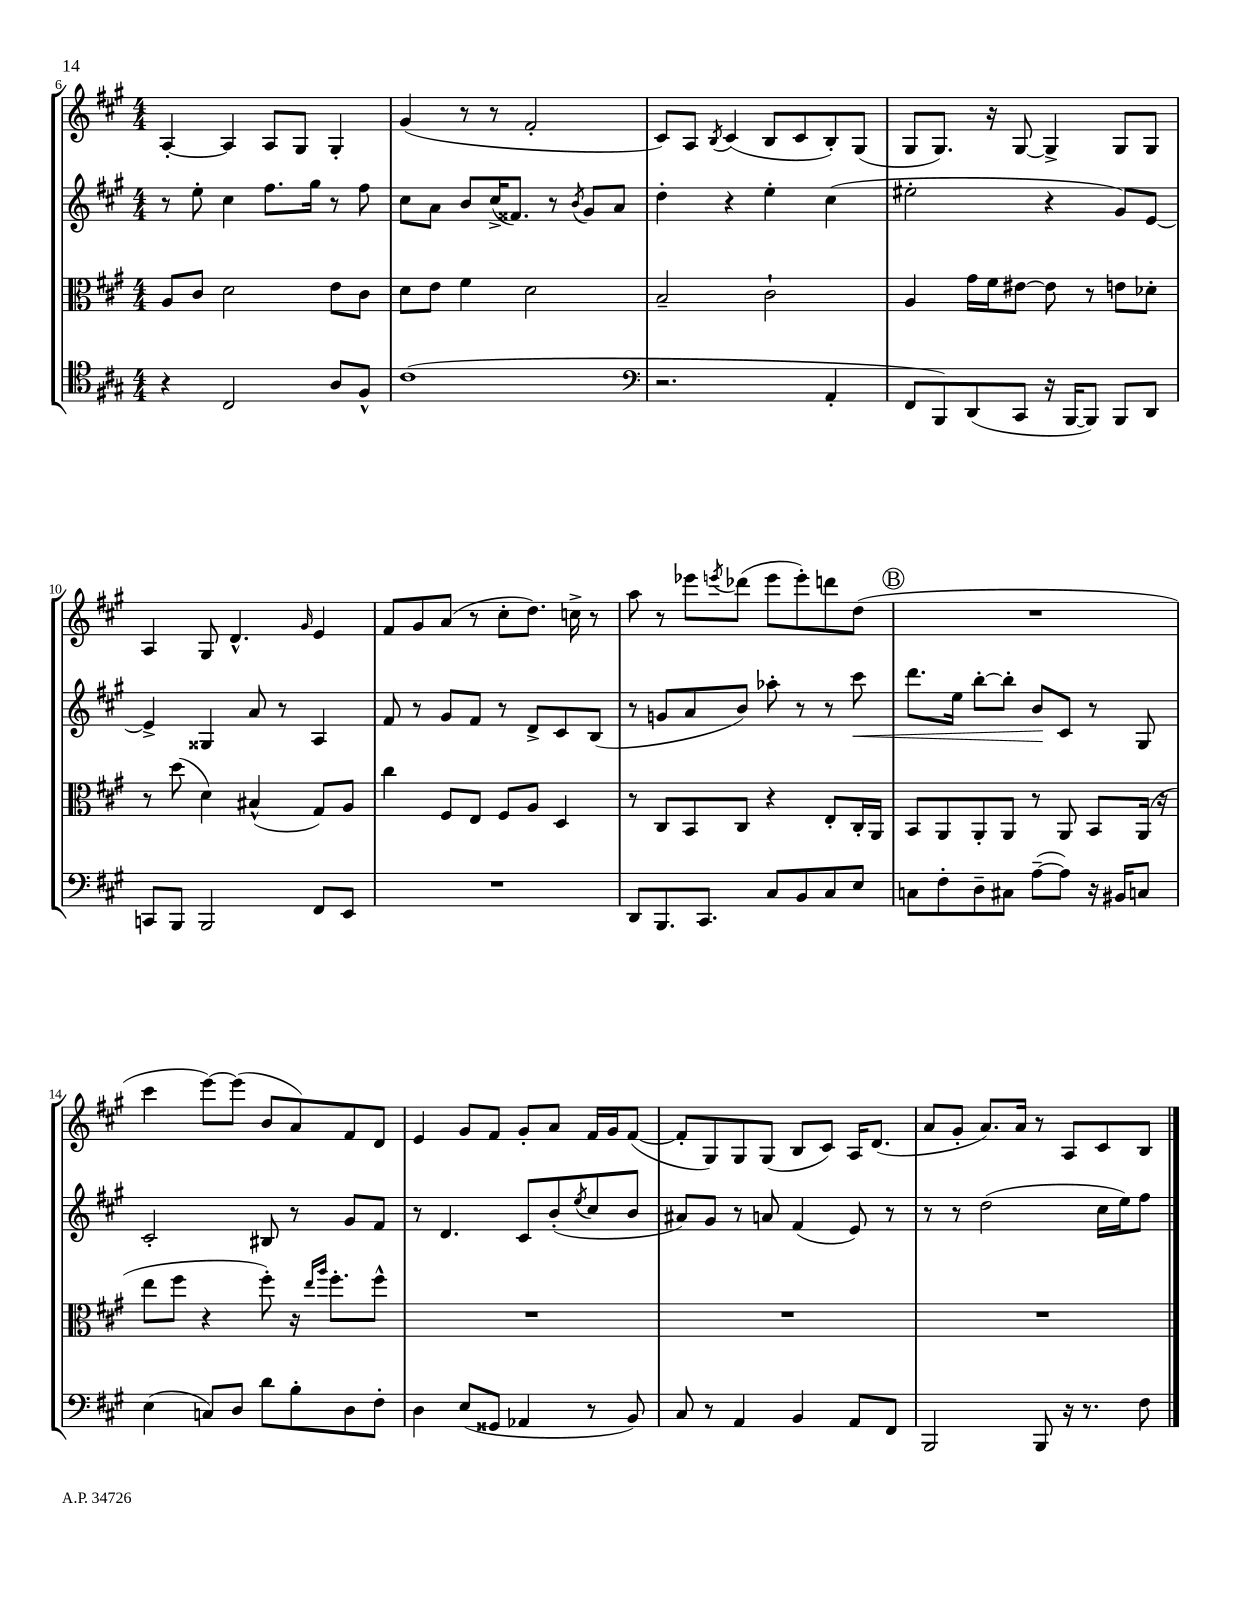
<<
\new StaffGroup <<
\new Staff = "s0" {
    \clef treble \key a \major \numericTimeSignature \time 4/4
    a4~-. a4 a8 gis8 gis4-. |
    gis'4( r8 r8 fis'2-. |
    cis'8) a8 \acciaccatura { b8 } cis'4( b8 cis'8 b8-.) gis8( |
    gis8 gis8.) r16 gis8~ gis4-> gis8 gis8 |
    a4 gis8 d'4.-^ \grace { gis'16 } e'4 |
    fis'8 gis'8 a'8( r8 cis''8-. d''8.) c''16-> r8 |
    a''8 r8 ees'''8 \acciaccatura { e'''8 } des'''8( e'''8 e'''8-.) d'''8 d''8( |
    \mark \markup { \circle "B" } R1 |
    cis'''4 e'''8~) e'''8( b'8 a'8) fis'8 d'8 |
    e'4 gis'8 fis'8 gis'8-. a'8 fis'16 gis'16 fis'8~( |
    fis'8-. gis8) gis8 gis8( b8 cis'8) a16 d'8.( |
    a'8 gis'8-. a'8.) a'16 r8 a8 cis'8 b8 \bar "|." |
}
\new Staff = "s1" {
    \clef treble \key a \major \numericTimeSignature \time 4/4
    r8 e''8-. cis''4 fis''8. gis''16 r8 fis''8 |
    cis''8 a'8 b'8 cis''16->( fisis'8.) r8 \acciaccatura { b'8 } gis'8 a'8 |
    d''4-. r4 e''4-. cis''4( |
    eis''2-. r4 gis'8) e'8~ |
    e'4-> gisis4 a'8 r8 a4 |
    fis'8 r8 gis'8 fis'8 r8 d'8-> cis'8 b8( |
    r8 g'8 a'8 b'8) aes''8-. r8 r8 cis'''8\< |
    \mark \markup { \circle "B" } d'''8. e''16 b''8~-. b''8-. b'8\! cis'8 r8 gis8 |
    cis'2-. bis8 r8 gis'8 fis'8 |
    r8 d'4. cis'8 b'8-.( \acciaccatura { e''8 } cis''8 b'8 |
    ais'8) gis'8 r8 a'8 fis'4( e'8) r8 |
    r8 r8 d''2( cis''16 e''16) fis''8 \bar "|." |
}
\new Staff = "s2" {
    \clef alto \key a \major \numericTimeSignature \time 4/4
    a8 cis'8 d'2 e'8 cis'8 |
    d'8 e'8 fis'4 d'2 |
    b2-- cis'2-! |
    a4 gis'16 fis'16 eis'8~ eis'8 r8 e'8 des'8-. |
    r8 d''8( d'4) bis4-^( gis8) a8 |
    cis''4 fis8 e8 fis8 a8 d4 |
    r8 cis8 b,8 cis8 r4 e8-. cis16-. a,16 |
    \mark \markup { \circle "B" } b,8 a,8 a,8-. a,8 r8 a,8 b,8 a,16( r16 |
    e''8 fis''8 r4 fis''8-.) r16 \grace { e''16 a''16 } fis''8.-. fis''8-^ |
    R1 |
    R1 |
    R1 \bar "|." |
}
\new Staff = "s3" {
    \clef tenor \key a \major \numericTimeSignature \time 4/4
    r4 cis2 a8 fis8-^ |
    cis'1( |
    \clef bass r2. a,4-. |
    fis,8 b,,8) d,8( cis,8 r16 b,,16~ b,,8) b,,8 d,8 |
    c,8 b,,8 b,,2 fis,8 e,8 |
    R1 |
    d,8 b,,8. cis,8. cis8 b,8 cis8 e8 |
    \mark \markup { \circle "B" } c8 fis8-. d8-- cis8 a8~--( a8) r16 bis,16 c8 |
    e4( c8) d8 d'8 b8-. d8 fis8-. |
    d4 e8( gisis,8 aes,4 r8 b,8) |
    cis8 r8 a,4 b,4 a,8 fis,8 |
    b,,2 b,,8 r16 r8. fis8 \bar "|." |
}
>>
>>
\layout { \context { \Score currentBarNumber = #6 } }
